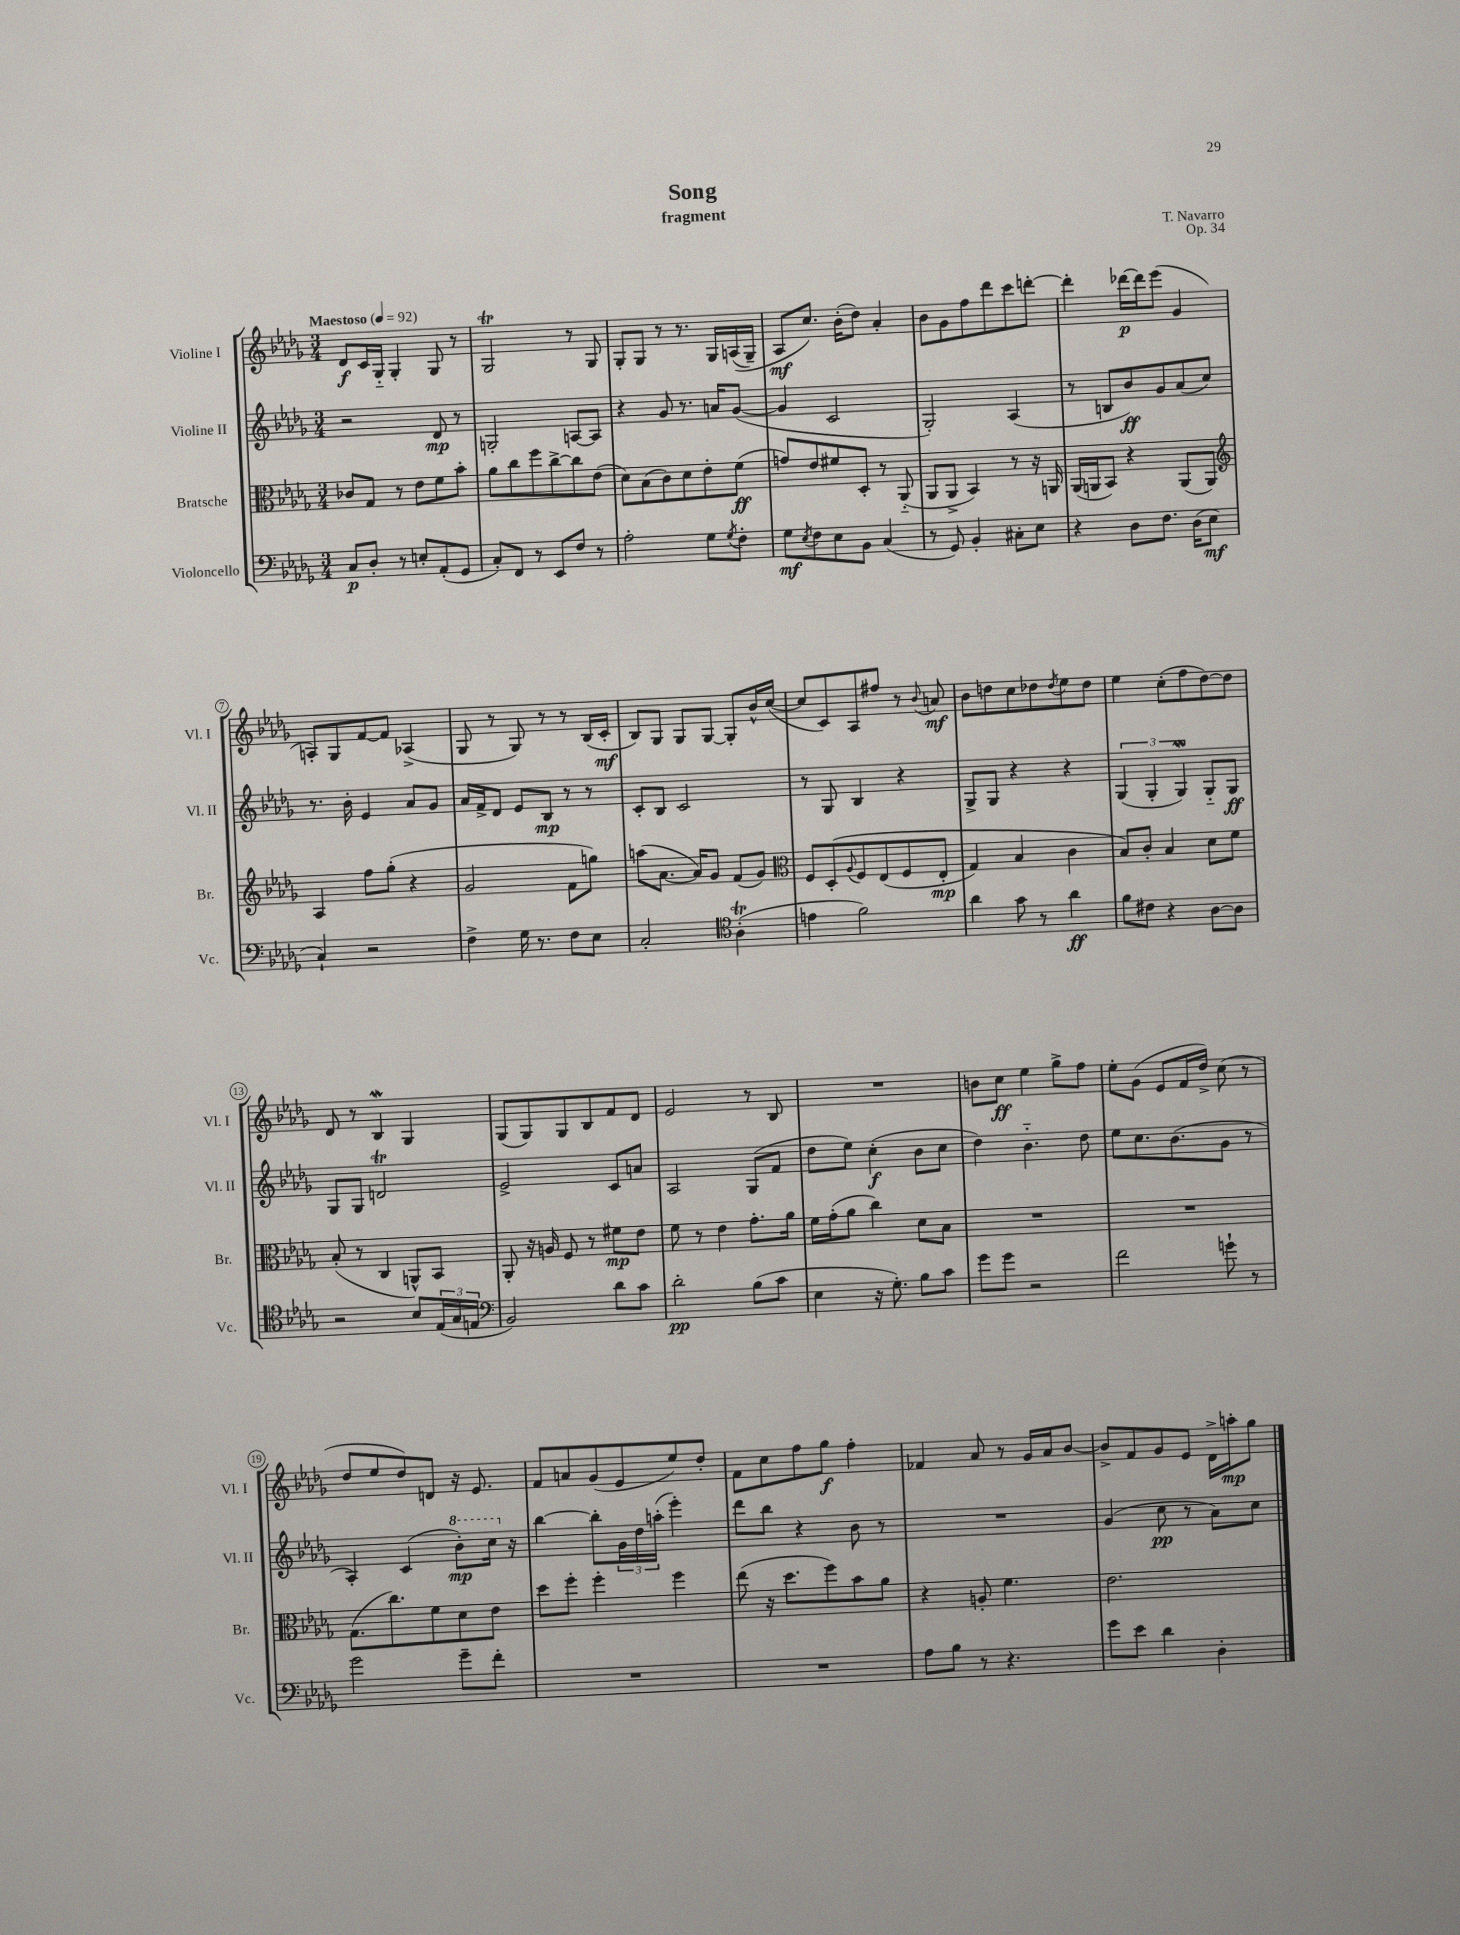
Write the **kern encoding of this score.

**kern	**kern	**kern	**kern
*staff4	*staff3	*staff2	*staff1
*clefF4	*clefC3	*clefG2	*clefG2
*k[b-e-a-d-g-]	*k[b-e-a-d-g-]	*k[b-e-a-d-g-]	*k[b-e-a-d-g-]
*M3/4	*M3/4	*M3/4	*M3/4
*MM92	*MM92	*MM92	*MM92
8C	8c-	2r	8d-
8D-'	8G-	.	16c
.	.	.	16G-'~
8r	8r	.	4G-'
8E'	8e-	.	.
(8AA-'	8f	8d-	8G-
8GG-	8b-'	8r	8r
=	=	=	=
8C')	8a-	2G'	2G-
8FF	8cc	.	.
8r	8ff	.	.
8EE-	[8cc^	.	.
8F	8cc]	[8A	8r
8r	(8e-	8A]	8G-
=	=	=	=
2A-'	8d-)	4r	8G-'
.	(8B-	.	8G-
.	8c)	8g-	8r
.	8d-	8.r	8.r
8G-	8e-'	.	.
.	.	16a	16G-
8qG-	.	.	.
8F'	(8f	([8g-	&((16A
.	.	.	16G-~)
=	=	=	=
8G-	8g)	4g-]	8A-
8qE-	.	.	.
8F	8e-	.	8.cc&)
8E-	8f#	2c	.
.	.	.	(16b-'
8BB-	8D-'	.	8dd-)
(4C	8r	.	4a-'
.	(8AA-'~	.	.
=	=	=	=
8r	8AA-	2G-')	8b-
8GG-)	8AA-^	.	8g-
4BB-'	4BB-)	.	8ff
.	.	.	8ddd-
8C#'	8r	(4A-	8ccc
8E-	16r	.	[8ddd'
.	16AA	.	.
=	=	=	=
4r	(16AA-	8r	4ddd']
.	16AA	.	.
.	8BB-)	8B	.
8D-	4r	8b-)	[16ddd-
.	.	.	16ddd-]
8.F	.	8g-	(8eee-
.	(8AA	(8a-	4g-
(16D-	.	.	.
8E-	8AA)	8cc)	.
=	=	=	=
*	*clefG2	*	*
4C`)	4A-	8.r	8A')
.	.	.	8G-
.	.	16b-'	.
2r	8ff	4e-	[8f
.	(8gg-'	.	8f]
.	4r	8a-	(4A-^
.	.	8g-	.
=	=	=	=
4F^	2g-	16a-	8G-
.	.	16f^	.
.	.	8d-	8r
16G-	.	8e-	8G-)
8.r	.	.	.
.	.	8B-	8r
8F	8f	8r	8r
8E-	8gg)	8r	(16B-
.	.	.	16c'
=	=	=	=
2C'	(8aa	8c'	8B-)
.	[8.a-	8B-	8G-
.	.	2c	8G-
.	16a-])	.	.
.	8g-	.	[8G-
*clefC4	*	*	*
(4A-'	(8f	.	8G-']
.	8g-)	.	16b-^^
.	.	.	([16cc
=	=	=	=
*	*clefC3	*	*
4e	8F	8r	8cc]
.	&(8D-'	8G-	8c)
.	8qqA-	.	.
2f)	8F	4B-	8A-
.	(8E-	.	8ff#
.	8F	4r	8r
.	.	.	8qqb-
.	8E-'	.	8a
=	=	=	=
4a-	4G-)	8G-^	8b-
.	.	8G-	8dd
8g-	4B-	4r	8cc
8r	.	.	8dd-
.	.	.	8qdd-
4a-	4c	4r	8ee-
.	.	.	8dd-
=	=	=	=
8f	8B-&)	(6G-	4ee-
8c#	8c'	.	.
.	.	6G-'	.
4r	4B-	.	(8cc'
.	.	6G-)	.
.	.	.	8ff
[8A-	8d-	8G-'~	[8dd-)
8A-]	8f	8G-	8dd-]
=	=	=	=
2r	(8B-'	8G-	8d-
.	8r	8G-	8r
.	4C	2d	4B-
8B-	8AA^^)	.	4G-
(24E-	8BB-	.	.
24G-	.	.	.
24E	.	.	.
=	=	=	=
*clefF4	*	*	*
2BB-)	8AA-'	2e-^	(8G-
.	16r	.	8G-)
.	16A	.	.
.	8F	.	8G-
.	8r	.	8B-
8d-	8f#	8c	8f
8c	8e-	8a	8d-
=	=	=	=
2d-'	8f	2A-	2e-
.	8r	.	.
.	4e-	.	.
(8B-	8.g-'	(8G-	8r
8c	.	8f	8B-
.	16a-	.	.
=	=	=	=
4E-	16f	8dd-	2.r
.	(16g-'	.	.
.	8a-	8ee-)	.
16r	4cc)	(4cc'	.
8.G-')	.	.	.
8B-	8d-	8b-	.
8c	8B-	8cc	.
=	=	=	=
8g-	2.r	4dd-)	8b
8g-	.	.	8cc
2r	.	4.b-'~	4ee-
.	.	.	8gg-^
.	.	8dd-	8ff
=	=	=	=
2f	2.r	8ee-	8ee-'
.	.	8.cc	(8g-
.	.	.	8e-
.	.	(8.b-	.
.	.	.	16f
.	.	.	16dd-^)
8g`	.	8g-	(8cc
8r	.	8r	8r
=	=	=	=
2g-	(8.G-	4A-')	8dd-
.	.	.	8ee-
.	8.cc)	.	.
.	.	(4c	8dd-)
.	8f	.	8d
8g-~	8d-	8bb-')	16r
.	.	.	8.e-
8f'	8e-	16ccc	.
.	.	16r	.
=	=	=	=
2.r	8dd-	[4bb-	8f
.	8ff'	.	8a
.	4ff'	8bb-']	(8g-
.	.	24g-	8e-
.	.	24dd-	.
.	.	(24aa'	.
.	4ff	4eee-')	8ee-)
.	.	.	8dd-'
=	=	=	=
2.r	(8ee-	8ddd-	8f
.	16r	8bb-	8cc
.	8.dd-	.	.
.	.	4r	8ff
.	8ff)	.	8gg-
.	8b-	8b-	4ff'
.	8a-	8r	.
=	=	=	=
8A-	4r	2.r	4f-
8B-	.	.	.
8r	8A'	.	8a-
4.r	4.f	.	8r
.	.	.	16g-
.	.	.	16a-
.	.	.	[8b-
=	=	=	=
8g-	2.e-	(4g-	8b-^]
8e-	.	.	8f
4d-	.	8cc	8g-
.	.	8r	8e-
4D-'	.	8a-)	16d-^
.	.	.	16aa'
.	.	8cc	8gg-
==	==	==	==
*-	*-	*-	*-
